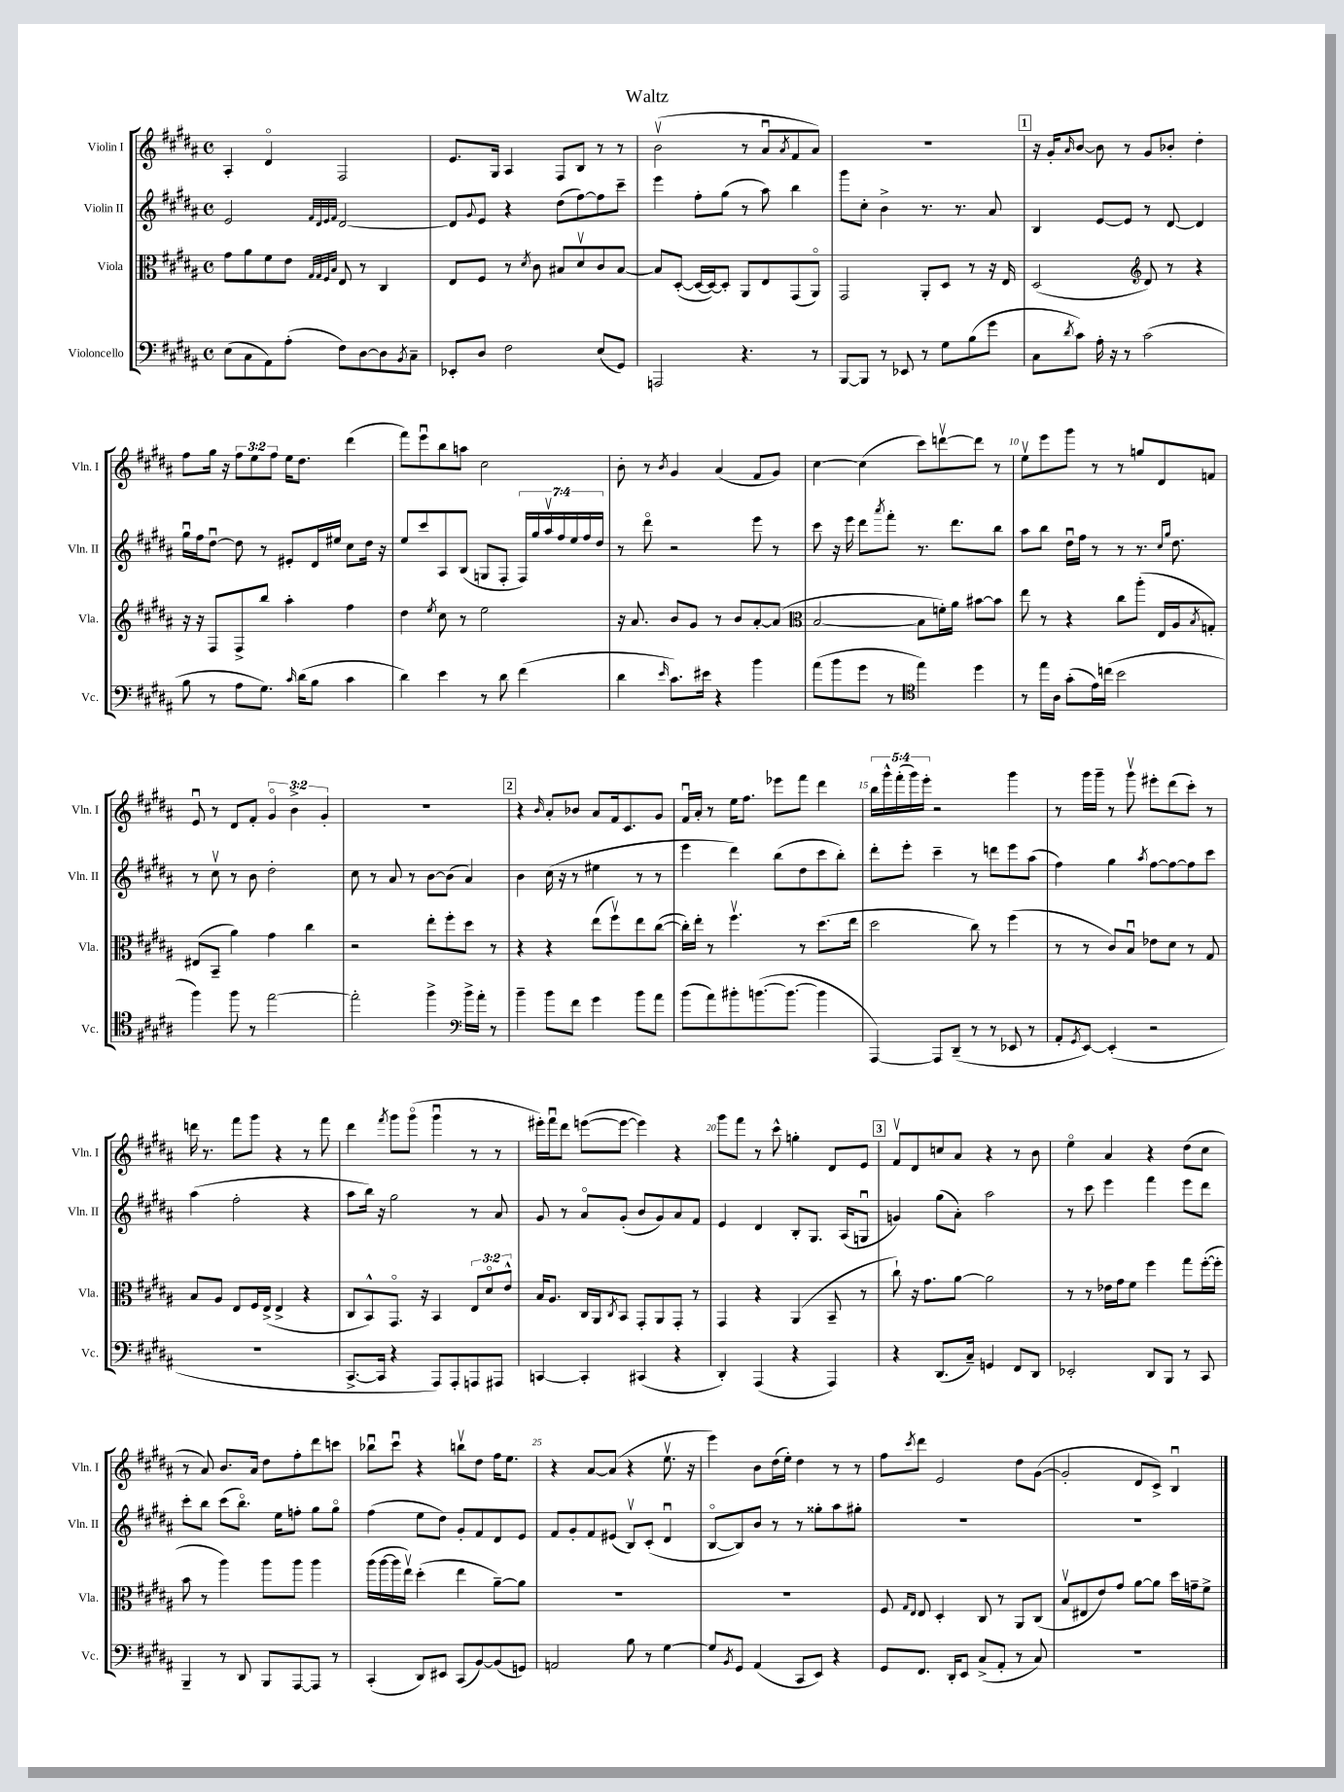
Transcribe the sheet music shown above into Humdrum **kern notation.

**kern	**kern	**kern	**kern
*part4	*part3	*part2	*part1
*staff4	*staff3	*staff2	*staff1
*I"Violoncello	*I"Viola	*I"Violin II	*I"Violin I
*I'Vc.	*I'Vla.	*I'Vln. II	*I'Vln. I
*clefF4	*clefC3	*clefG2	*clefG2
*k[f#c#g#d#a#]	*k[f#c#g#d#a#]	*k[f#c#g#d#a#]	*k[f#c#g#d#a#]
*M4/4	*M4/4	*M4/4	*M4/4
*met(c)	*met(c)	*met(c)	*met(c)
=1	=1	=1	=1
(8E\L	8g#\L	2e/	4A#'/
8C#\	8a#\	.	.
8AA#\)	8f#\	.	4d#/
(8A#'\J	8e\J	.	.
.	32qqG#/LLL	32qqf#/LLL	.
.	32qqG#/	32qqd#/	.
.	32qqF#/	32qqe/	.
.	32qqB/JJJ	32qqf#/JJJ	.
8F#\L)	8E/	[2d#/	2F#/
[8D#\	8r	.	.
8D#\]	4C#/	.	.
8qBB/	.	.	.
8C#~\J	.	.	.
=2	=2	=2	=2
8EE-X'/L	8E/L	8d#/L]	8.e/L
.	.	8qqg#/	.
8D#/J	8F#/J	8e/J	.
.	.	.	16G#/Jk
2F#\	8r	4r	4A#/
.	8qd#/	.	.
.	8c#\	.	.
.	8B#X/L	(8dd#\L	8F#/L
.	8d#v/	[8ff#\)	8B/J
(8E/L	8c#/	8ff#\]	8r
8GG#/J)	[8B#/J	8ccc#~\J	8r
=3	=3	=3	=3
2AAAn/	8B#/L]	4eee\	(2bv\
.	([8D#'/J	.	.
.	16D#/LL_	8ff#'\L	.
.	16D#/J_)	.	.
.	8D#'/J]	(8gg#\J	.
4.r	8AA#/L	8r	8r
.	8E/	8aa#\)	8a#u/L
.	.	.	8qa#/
.	(8GG#/	4bb\	8f#/
8r	8AA#/J)	.	8a#/J)
=4	=4	=4	=4
[8BBB/L	2GG#/	8ggg#\L	1r
8BBB/J]	.	8cc#'\J	.
8r	.	4b^\	.
8EE-X/	.	.	.
8r	8AA#'/L	8.r	.
8G#\L	8D#/J	.	.
.	.	8.r	.
(8B\	8r	.	.
8g#\J	16r	8a#/	.
.	16E/	.	.
!!LO:REH:place=s1:t=1
=5	=5	=5	=5
8C#\L	(2D#/	4B/	16r
.	.	.	16g#'/KL
8qd#/	.	.	16qqa#/
8c#\J)	.	.	[8b/J
16A#'\	.	[8e/L	8b\]
16r	.	.	.
8r	.	8e/J]	8r
*	*clefG2	*	*
(2c#\	8d#/)	8r	8g#/L
.	8r	[8d#/	8b-X'/J
.	4r	4d#/]	4dd#'\
!!LO:LB:g=z
=6	=6	=6	=6
8B\	16r	16gg#u\LL	8ff#\L
.	16r	16ff#\J	.
8r	8F#/L	[8dd#u\J	16gg#\Jk
.	.	.	16r
8A#\L	8F#^/	8dd#\]	12ff#\L
.	.	.	12ee\
8.G#\J)	8bb/J	8r	.
.	.	.	12ff#\J
.	4aa#'\	8e#X'/L	16ee\KL
16qqc#/	.	.	.
(16d#\KL	.	.	8.dd#\J
8B\J	.	16d#/L	.
.	.	16ee#X/JJ	.
4c#\	4ff#\	8cc#\L	(4ddd#\
.	.	16dd#\Jk	.
.	.	16r	.
=7	=7	=7	=7
4d#\)	4dd#\	8ee/L	8fff#\L)
.	.	8ccc#/	8eeeu\
.	8qee/	.	.
4e\	8cc#\	8A#/	8bb\
.	8r	(8B/J	8aan\J
8r	2ee\	8Gn/L	2cc#\
8d#\	.	8F#'/J	.
(4f#\	.	28F#/LL)	.
.	.	28gg#/	.
.	.	28aa#v/	.
.	.	28ff#/	.
.	.	28ee/	.
.	.	28ff#/	.
.	.	28dd#/JJ	.
=8	=8	=8	=8
4d#\	16r	8r	8b'\
.	8.a#/	.	.
.	.	8ddd#\	8r
16qqe/	.	.	8qb/
8.c#\L)	8b/L	2r	4g#/
.	8g#/J	.	.
16e#X\Jk	.	.	.
4r	8r	.	(4a#/
.	8b/L	.	.
4b\	[8a#'/	8eee\	8f#/L
.	(8a#/J]	8r	8g#/J)
=9	=9	=9	=9
*	*clefC3	*	*
(8a#\L	[2B/	8ccc#\	[4cc#\
8b\	.	16r	.
.	.	16eee\	.
8g#\J	.	8ddd#\L	(4cc#\]
.	.	8qaaa#/	.
8r	.	8fff#'\J	.
*clefC4	*	*	*
4ee\)	8B\L]	8.r	8ccc#\L)
.	16fn'\L)	.	[8dddnv\
.	16a#\JJ	8.ddd#\L	.
4dd#\	[8b#X\L	.	8ddd\J]
.	8b#\J]	8bb\J	8r
=10	=10	=10	=10
8r	8ee\	8aa#\L	8eev\L
16ee\LL	8r	8bb\J	8eee\
16A#\JJ	.	.	.
(8g#'\L	4r	16dd#u\LL	8ggg#\J
.	.	16ff#\JJ	.
16e\L)	.	8r	8r
(16ccn\JJ	.	.	.
2b\	8cc#\L	8r	8r
.	(8aa#'\J	8.r	8ggn/L
.	16E/LL	.	8d#/
.	.	16qqcc#/LL	.
.	.	16qqgg#/JJ	.
.	16A#/J	8.dd#\	.
.	8qB/	.	.
.	8Gn'/J)	.	8fn/J
!!LO:LB:g=z
=11	=11	=11	=11
4ff#\)	(8E#X/L	8r	8eu/
.	8BB~/J	8cc#v\	8r
8ff#\	4a#\)	8r	8d#/L
8r	.	8b\	8f#'/J
[2ee\	4g#\	2dd#'\	6g#/
.	.	.	6b^\
.	4cc#\	.	.
.	.	.	6g#'/
=12	=12	=12	=12
2ee'\]	2r	8cc#\	1r
.	.	8r	.
.	.	8a#/	.
.	.	8r	.
4ff#^\	8ee'\L	[8b\L	.
.	8ff#'\	(8b\J]	.
*clefF4	*	*	*
16b^\LL	8dd#\J	4a#/)	.
16a#'\JJ	.	.	.
8r	8r	.	.
!!LO:REH:place=s1:t=2
=13	=13	=13	=13
4b~\	4r	4b\	4r
.	.	.	16qqb/
8b\L	4r	(16cc#\	8a#'/L
.	.	16r	.
8f#\J	.	8r	8b-X/J
4g#\	(8ee\L	4ee#X\	8a#/L
.	8ff#v\)	.	16f#/k
.	.	.	8.c#/
8b\L	8ee\	8r	.
8a#\J	([8cc#\J	8r	8g#/J
=14	=14	=14	=14
(8b\L	16cc#'\LL])	4eee\	16f#u/LL
.	16ee'\JJ	.	16a#'/JJ
8a#\)	8r	.	8r
8b#X'\	4.ff#v\	4ddd#\)	16ee\KL
.	.	.	8.ff#\J
([8.bn\	.	.	.
.	.	(8bb\L	8eee-X\L
8.b\J_	.	.	.
.	8r	8dd#\	8fff#\J
4b\]	(8.dd#\L	8ccc#\	4ddd#\
.	.	8bb'\J)	.
.	16ee\Jk	.	.
=15	=15	=15	=15
[4AAA#/)	2dd#\	8ddd#'\L	20bb\LL
.	.	.	20ggg#^^\
.	.	.	(20fff#'\
.	.	8eee'\J	.
.	.	.	20ggg#\)
.	.	.	20eee'\JJ
8AAA#/L]	.	4ccc#~\	2r
(8DD#~/J	.	.	.
8r	8cc#\)	8r	.
8r	8r	8dddn\L	.
8EE-X/	(4ff#\	8eee\	4ggg#\
8r	.	(8aa#\J	.
=16	=16	=16	=16
8AA#'/L	8r	4ff#\)	8r
8qGG#/	.	.	.
[8EE/J)	8r	.	16ggg#\LL
.	.	.	16ggg#~\JJ
(4EE'/]	8c#/L)	4gg#\	8r
.	8Bu/J	.	8ggg#v\
.	.	8qaa#/	.
2r	8e-X\L	[8ff#\L	8eee#X'\L
.	8d#\J	8ff#\_	(8ddd#\
.	8r	8ff#\]	8ccc#'\J)
.	8G#/	8ccc#\J	8r
!!LO:LB:g=z
=17	=17	=17	=17
1r	8B/L	(4aa#\	16dddn\
.	.	.	8.r
.	8A#/J	.	.
.	8E/L	2ff#'\	8fff#\L
.	16F#/L	.	8ggg#\J
.	(16E^/JJ	.	.
.	4E^/	.	4r
.	4r	4r	8r
.	.	.	8fff#\
=18	=18	=18	=18
[8.CC#^/L	8C#/L	8aa#\L	4ddd#\
.	8BB^^/)	16bb\Jk)	.
16CC#/Jk]	.	16r	.
.	.	.	8qfff#/
4r	8.GG#/J	2gg#\	8ggg#\L
.	.	.	(8ggg#\J
.	16r	.	.
8AAA#/L)	4BB/	.	4ggg#u\
8AAA#'/	.	.	.
8AAAn/	12E/L	8r	8r
.	12d#/	.	.
8AAA#X/J	.	8a#/	8r
.	12e^^/J	.	.
=19	=19	=19	=19
[4CCn/	16B/KL	8g#/	16eee#X'\LL)
.	8.A#/J	.	16fff#u\J
.	.	8r	8ddd#\J
4CC'/]	16C#/LL	8a#/L	([8eeen\L
.	16AA#/J	.	.
.	8qC#/	.	.
.	8BB/J	(8g#'/J	8eee\J_
(4CC#X/	8GG#'/L	8b/L	4eee\])
.	8AA#/	8g#/)	.
4r	8GG#'/J	8a#/	4r
.	8r	8f#/J	.
=20	=20	=20	=20
4DD#'/)	4GG#/	4e/	8ggg#\L
.	.	.	8fff#\J
(4AAA#/	4r	4d#/	8r
.	.	.	8ccc#^^\
4r	(4AA#/	8B'/L	4ggn'\
.	.	8.G#/J	.
4AAA#/)	8BB~/	.	8d#/L
.	.	(16A#/KL	.
.	8r	8Gnu/J	8e/J
!!LO:REH:place=s1:t=3
=21	=21	=21	=21
4r	8cc#`\)	4gn/)	8f#v/L
.	16r	.	8d#/
.	8.g#\L	.	.
(8.DD#/L	.	(8gg#\L	8ccn/
.	[8a#\J	8a#'\J)	8a#/J
16C#~/Jk)	.	.	.
4GGn/	2a#\]	2aa#\	4r
8FF#/L	.	.	8r
8DD#/J	.	.	8b\
=22	=22	=22	=22
2EE-X'/	8r	8r	4ee\
.	8r	8ccc#\	.
.	16e-X\LL	4eee\	4a#/
.	16g#\J	.	.
.	8f#\J	.	.
8DD#/L	4ff#\	4fff#\	4r
8BBB/J	.	.	.
8r	8gg#\L	8eee\L	(8dd#\L
8CC#/	([16ff#'\L	8ddd#\J	8cc#\J
.	16ff#'\JJ]	.	.
!!LO:LB:g=z
=23	=23	=23	=23
4BBB~/	8b\	8ccc#'\L	8r
.	8r	8bb\J	8a#/)
8r	4aa#\)	(8ccc#\L	8.b/L
8DD#/	.	8.bb\J)	.
.	.	.	16a#/Jk
8BBB/L	8aa#\L	.	8dd#\L
.	.	16ee\KL	.
[8AAA#/	8aa#\J	8ffn'\J	8ff#'\
8AAA#/J]	4aa#\	8gg#\L	8ddd#\
8r	.	8gg#\J	8cccn\J
=24	=24	=24	=24
(4CC#'/	(16aa#\LL	(4ff#\	8bb-Xu\L
.	[16aa#\	.	.
.	16aa#\]	.	8ccc#u\J
.	16eev\JJ)	.	.
8DD#/L)	(4dd#'\	8ee\L	4r
8EE#X/J	.	8dd#\J)	.
(8CC#/L	4ee\	8g#'/L	8bbnv\L
[8BB/)	.	8f#/	8dd#\J
(8BB/]	[8a#~\L)	8d#/	16ff#\KL
.	.	.	8.ee\J
8GGn/J)	8a#\J]	8e/J	.
=25	=25	=25	=25
2AAn/	1r	8f#/L	4r
.	.	8g#'/	.
.	.	8f#/	[8a#/L
.	.	(8e#X/J	(8a#/J]
8B\	.	8Bv/L)	4r
8r	.	(8c#'/J	.
[4G#\	.	4d#u/	8.eev\
.	.	.	16r
=26	=26	=26	=26
8G#/L]	1r	[8B/L	4eee\)
8qBB/	.	.	.
8GG#/J	.	8B/])	.
(4AA#/	.	8b/J	8b\L
.	.	8r	(16dd#\L
.	.	.	16ee'\JJ)
8CC#/L	.	8r	4dd#\
8EE/J)	.	8gg##X'\L	.
4r	.	8aa#\	8r
.	.	8gg#X'\J	8r
=27	=27	=27	=27
8GG#/L	8F#/	1r	8ff#\L
.	16qqG#/LL	.	.
.	16qqE/JJ	.	8qccc#/
8.FF#/J	8E/	.	8ddd#\J
.	4D#'/	.	2e/
16DD#'/KL	.	.	.
8EE/J	.	.	.
(8C#^/L	8C#/	.	.
8AA#'/J	8r	.	.
8r	8AA#/L	.	8dd#\L
8C#/)	(8C#/J	.	([8g#\J
=28	=28	=28	=28
1r	8Bv/L	1r	2g#'/]
.	8E#X/	.	.
.	8e/)	.	.
.	8g#/J	.	.
.	[8a#\L	.	8d#/L
.	8a#\J]	.	8c#^/J)
.	16dd#\LL	.	4Bu/
.	16gn~\J	.	.
.	8f#^\J	.	.
==	==	==	==
*-	*-	*-	*-
